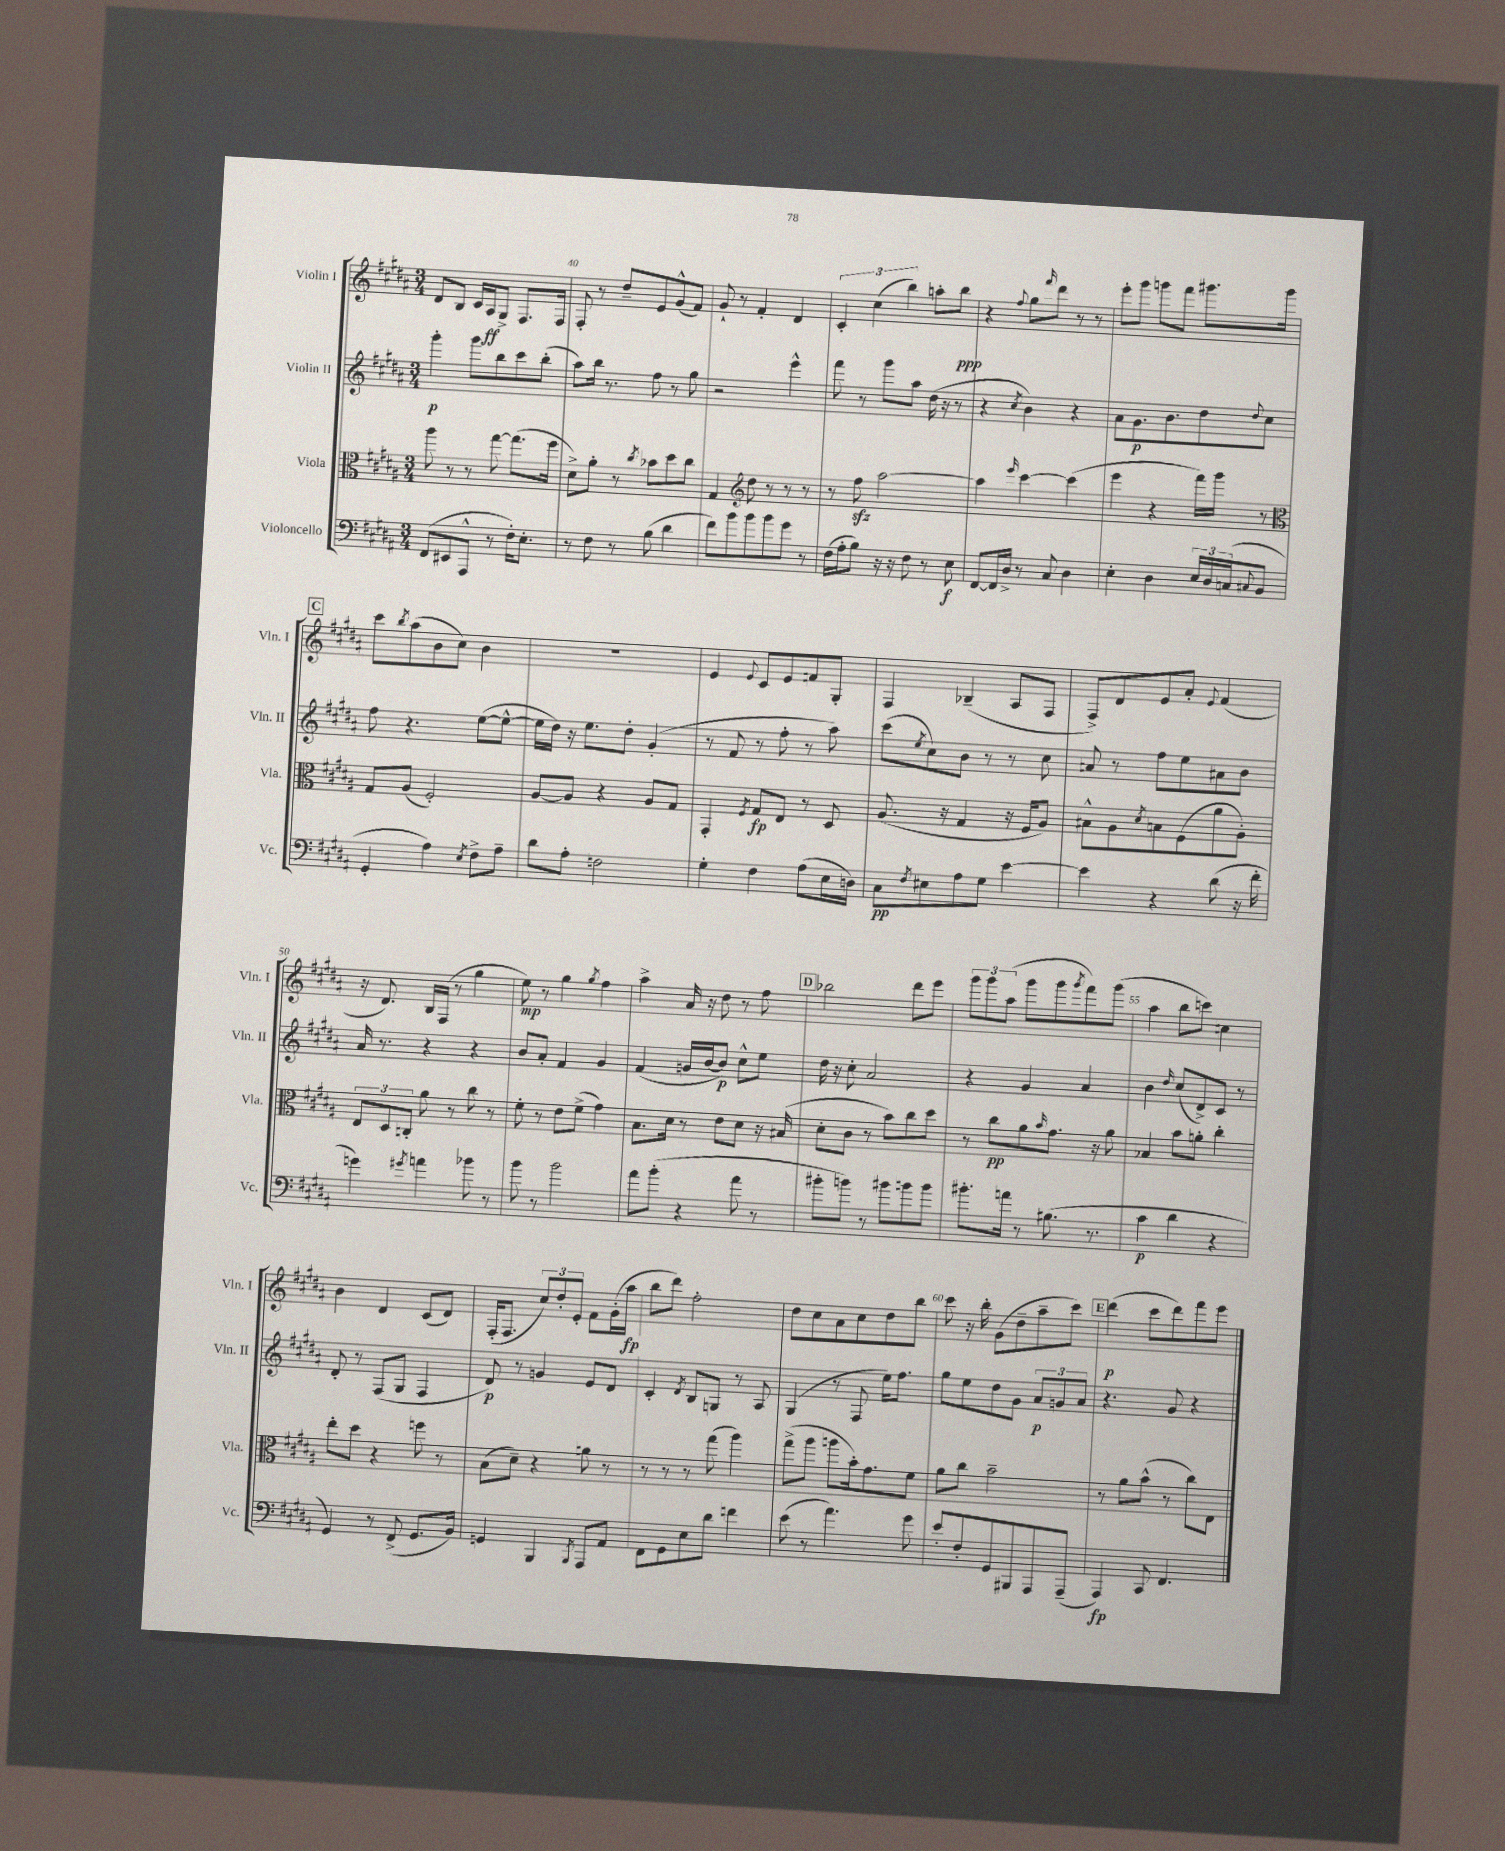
<<
\new StaffGroup <<
\new Staff = "s0" \with { instrumentName = "Violin I" shortInstrumentName = "Vln. I" } {
    \clef treble \key b \major \numericTimeSignature \time 3/4
    dis'8 b8 cis'16 ais16\ff gis8-> fis8. fis16 |
    fis8-. r8 dis''8-- e'8 gis'8-^( fis'8) |
    gis'8-! r8 fis'4-. dis'4 |
    \tuplet 3/2 { cis'4-. cis''4( b''4) } a''8-. b''8\ppp |
    r4 \appoggiatura { fis''8 } gis''8 \grace { fis'''16 } dis'''8 r8 r8 |
    e'''8-. gis'''8 g'''8 fis'''8 gis'''8. gis'''16 |
    \mark \markup { \box "C" } cis'''8 \acciaccatura { b''8 } ais''8( b'8 cis''8) b'4 |
    R2. |
    e'4 \appoggiatura { e'8 } cis'8 e'8 f'8 gis8-. |
    fis4 bes4--( ais8 fis8 |
    fis8->) dis'8 e'8 ais'8-. \appoggiatura { e'8 } fis'4( |
    r16 dis'8.) b16 fis16( r8 gis''4 |
    e''8\mp) r8 gis''4 \acciaccatura { gis''8 } fis''4 |
    ais''4-> ais'16 r16 dis''8 r8 fis''8 |
    \mark \markup { \box "D" } bes''2 dis'''8 e'''8 |
    \tuplet 3/2 { gis'''8 gis'''8 ais''8( } gis'''8 gis'''8 \acciaccatura { gis'''8 } fis'''8) gis'''8( |
    ais''4 b''8 c'''8) c''4 |
    b'4 dis'4 cis'8( dis'8) |
    fis16-.( fis8. \tuplet 3/2 { cis''8) dis''8-. e'8-. } fis'8 gis'16-.( ais''16\fp |
    b''8 dis'''8) fis''2-. |
    dis''8 cis''8 ais'8 cis''8 dis''8 b''8 |
    cis'''8 r16 b''16-. gis'8( dis''8-- ais''8-- cis'''8) |
    \mark \markup { \box "E" } dis'''4\p( cis'''8 dis'''8) fis'''8 e'''8 \bar "|." |
}
\new Staff = "s1" \with { instrumentName = "Violin II" shortInstrumentName = "Vln. II" } {
    \clef treble \key b \major \numericTimeSignature \time 3/4
    gis'''4-.\p gis'''8 b''8 cis'''8 b''8-.( |
    ais''8) b''16 r8. fis''8 r8 gis''8 |
    r2 e'''4-^ |
    fis'''8 r8 gis'''8 ais''8 dis''16( r16 r8 |
    r4 \acciaccatura { cis''8 } b'4) r4 |
    ais'8 gis'8.\p b'8. dis''8 \appoggiatura { dis''8 } cis''8 |
    \mark \markup { \box "C" } fis''8 r4. e''8~( e''8~-^ |
    e''16 dis''16) r16 e''8. dis''8-. gis'4-.( |
    r8 fis'8 r8 fis''8-. r8 ais''8) |
    cis'''8( \acciaccatura { e''8 } cis''8) b'8 r8 r8 cis''8 |
    a'8 r8 fis''8 e''8 ais'8 b'8 |
    ais'16 r8. r4 r4 |
    b'8 ais'8-. fis'4 gis'4 |
    fis'4( g'16 b'16~ b'8\p) cis''8-^ e''8 |
    \mark \markup { \box "D" } dis''16 r16 cis''8-. ais'2 |
    r4 gis'4 ais'4 |
    b'4 \grace { dis''16 } cis''8( dis'8->) cis'8 r8 |
    dis'8-. r8 fis8( gis8 fis4 |
    dis'8\p) r8 g'4 e'8 dis'8 |
    cis'4-. \acciaccatura { dis'8 } b8 g8 r8 ais8 |
    gis4( r8 fis8 e''16) fis''8. |
    gis''8 e''8 dis''8 gis'8 \tuplet 3/2 { ais'8\p g'8 ais'8 } |
    \mark \markup { \box "E" } r4. gis'8 r4 \bar "|." |
}
\new Staff = "s2" \with { instrumentName = "Viola" shortInstrumentName = "Vla." } {
    \clef alto \key b \major \numericTimeSignature \time 3/4
    ais''8 r8 r8 gis''8~ gis''8.( fis''16 |
    dis'8->) ais'8-. r8 \acciaccatura { cis''8 } bes'8 dis''8 cis''8 |
    gis4 \clef treble dis''8 r8 r8 r8 |
    r8 fis''8\sfz ais''2~ |
    ais''4 \grace { e'''16 } cis'''4~ cis'''4( |
    e'''4 r4 fis'''16) gis'''16 r8 |
    \mark \markup { \box "C" } \clef alto gis8 ais8( fis2-.) |
    ais8~ ais8 r4 ais8 gis8 |
    gis,4-. \acciaccatura { fis8 } gis8\fp e8 r8 dis8 |
    ais8.( r16 gis4 r16 fis16 ais8) |
    bis8-^ ais8 \acciaccatura { dis'8 } b8 fis8( ais'8 ais8-.) |
    \tuplet 3/2 { e8 dis8 c8-. } ais'8 r8 cis''8 r8 |
    fis'8-. r8 e'8 fis'8->( gis'4) |
    b8. dis'16 r8 e'8 dis'8 r16 bis16( |
    \mark \markup { \box "D" } dis'8-. cis'8 r8 b'8) cis''8 dis''8 |
    r8 cis''8\pp ais'8 \grace { b'16 } gis'8. r16 ais'8 |
    bes4 b'8 a'8-. cis''4-. |
    e''8-. dis''8 r4 f''8 r8 |
    b8( dis'8--) r4 a'8 r8 |
    r8 r8 r8 gis''8( ais''4) |
    gis''8->( ais''8 a''8 b'16-.) gis'8. fis'8 |
    ais'8 cis''8 b'2-- |
    \mark \markup { \box "E" } r8 ais'8 b'8-^( r8 cis''8) e8 \bar "|." |
}
\new Staff = "s3" \with { instrumentName = "Violoncello" shortInstrumentName = "Vc." } {
    \clef bass \key b \major \numericTimeSignature \time 3/4
    fis,8( eis,8 ais,,8-^ r8 fis16-.) e8.-. |
    r8 fis8 r8 b8( dis'4 |
    fis'8) b'8 b'8 b'8 gis'8 r8 |
    fis16( ais16-. b8) r16 r16 fis8 r8 e8\f |
    fis,8~ fis,16 dis16-> r8 cis8 dis4 |
    e4-. dis4 \tuplet 3/2 { e16 dis16 c16( } \appoggiatura { cis8 } b,8 |
    \mark \markup { \box "C" } gis,4-. ais4) \acciaccatura { e8 } fis8-> ais8-- |
    dis'8 ais8-. f2 |
    gis4-. fis4 ais8( e16 d16) |
    cis8\pp \acciaccatura { fis8 } eis8 ais8 gis8 e'4~ |
    e'4 r4 dis'8( r16 fis'16-. |
    g'4) \acciaccatura { gis'8 } a'4 bes'8 r8 |
    b'8 r8 b'2 |
    ais'8 b'8-.( r4 ais'8 r8 |
    \mark \markup { \box "D" } bis'8-. b'8) r8 bis'8 b'8 b'8 |
    bis'8.-. a'16 r8 bis8.( r8. |
    cis'4\p dis'4 r4 |
    gis,4) r8 fis,8->( gis,8. b,16) |
    g,4 b,,4 \acciaccatura { b,,8 } ais,,8 ais,8 |
    fis,8 gis,8 e8 dis'8 f'4 |
    e'8( r8 ais'4.) gis'8 |
    e'8-. fis8-. gis,8 bis,,8 ais,,8 ais,,8--( |
    \mark \markup { \box "E" } ais,,4\fp) cis,8 fis,4. \bar "|." |
}
>>
>>
\layout { \context { \Score currentBarNumber = #39 \override BarNumber.break-visibility = ##(#f #t #t) barNumberVisibility = #(every-nth-bar-number-visible 5) } }
